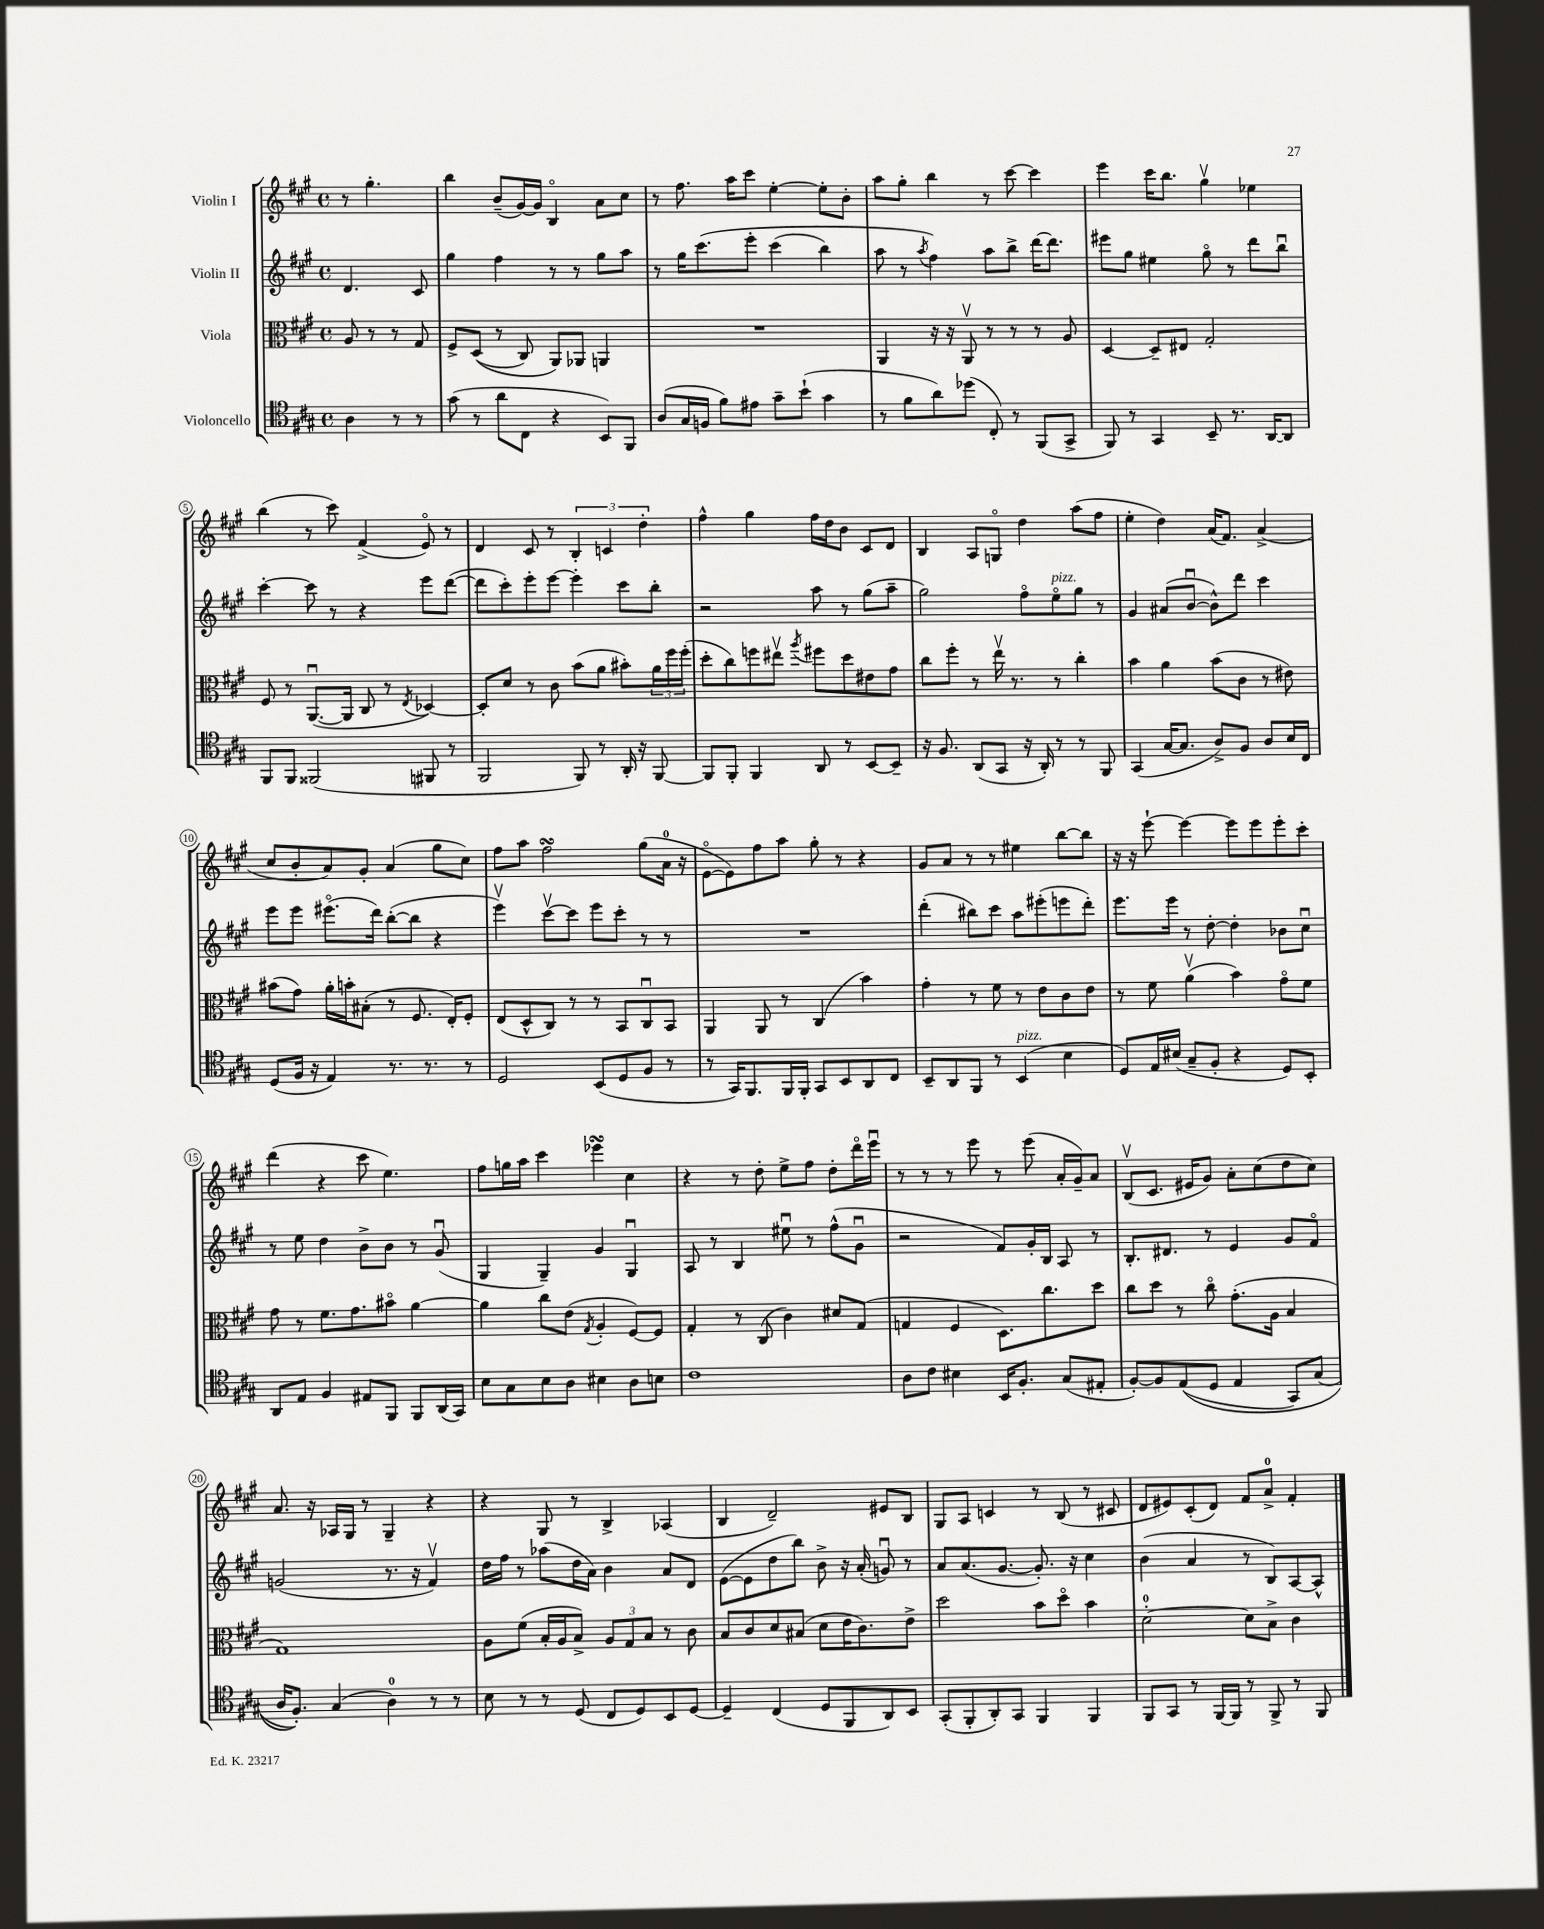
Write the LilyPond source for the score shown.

<<
\new StaffGroup <<
\new Staff = "s0" \with { instrumentName = "Violin I" } {
    \clef treble \key a \major \defaultTimeSignature \time 4/4 \partial 2
    r8 gis''4.-. |
    b''4 b'8--( gis'16~) gis'16 b4\flageolet a'8 cis''8 |
    r8 fis''8. a''16 cis'''8 e''4~-. e''8-. b'8-. |
    a''8 gis''8-. b''4 r8 cis'''8~ cis'''4 |
    e'''4 cis'''16 b''8. gis''4\upbow ees''4 |
    b''4( r8 cis'''8) fis'4->( e'8\flageolet) r8 |
    d'4 cis'8 r8 \tuplet 3/2 { b4-. c'4 d''4-. } |
    fis''4-^ gis''4 fis''16 d''16 b'8 cis'8 d'8 |
    b4 a8 g8\flageolet d''4 a''8( fis''8 |
    e''4-. d''4) a'16( fis'8.) a'4->( |
    cis''8 b'8-. a'8) gis'8-. a'4( gis''8 cis''8) |
    fis''8 a''8 fis''2\turn gis''8( a'16-0 r16 |
    e'8~\flageolet e'8) fis''8 a''8 gis''8-. r8 r4 |
    gis'8 a'8 r8 r8 eis''4 b''8~ b''8 |
    r16 r16 e'''8~-! e'''4~ e'''8 e'''8 e'''8-. cis'''8-. |
    d'''4( r4 cis'''8 e''4.) |
    fis''8 g''16 a''16 cis'''4 ees'''4\turn cis''4 |
    r4 r8 d''8-. e''8-> fis''8 d''8-. d'''16\flageolet e'''16\downbow |
    r8 r8 r8 e'''8 r8 e'''8( a'16-. gis'16--) a'8 |
    b8\upbow( cis'8. eis'16 gis'8) a'8-. cis''8( d''8 cis''8) |
    a'8. r16 aes16 gis16 r8 gis4-- r4 |
    r4 gis8 r8 b4-> aes4( |
    b4 d'2--) eis'8 b8 |
    gis8 a8 c'4 r8 b8( r8 cis'8 |
    d'8 eis'8) cis'8-.( d'8) fis'8 a'8-0-> fis'4-. \bar "|." |
}
\new Staff = "s1" \with { instrumentName = "Violin II" } {
    \clef treble \key a \major \defaultTimeSignature \time 4/4 \partial 2
    d'4. cis'8 |
    gis''4 fis''4 r8 r8 gis''8 a''8 |
    r8 gis''16 cis'''8.\( e'''8-. cis'''4( b''4) |
    a''8 r8 \acciaccatura { a''8 } fis''4\) a''8 b''8-> d'''16~ d'''8. |
    eis'''8 gis''8 eis''4 gis''8\flageolet r8 d'''8 b''8\downbow |
    cis'''4~-. cis'''8 r8 r4 e'''8 d'''8~( |
    d'''8 cis'''8-.) e'''8-. e'''8~ e'''4-. cis'''8 b''8-. |
    r2 a''8 r8 gis''8( a''8-- |
    gis''2) fis''8\flageolet e''8\flageolet^\markup { \italic "pizz." } gis''8 r8 |
    gis'4 ais'8( b'8~\downbow b'8-^) d'''8 cis'''4 |
    e'''8 e'''8 eis'''8.\flageolet( d'''16) b''8~-.( b''8 r4 |
    e'''4\upbow) cis'''8~\upbow cis'''8 e'''8 cis'''8-. r8 r8 |
    R1 |
    d'''4-.( bis''8) cis'''8 a''8 eis'''8-.( e'''8 d'''8-.) |
    e'''8. e'''16 r8 d''8~-. d''4-. bes'8 cis''8\downbow |
    r8 e''8 d''4 b'8-> b'8 r8 gis'8\downbow( |
    gis4 gis4--) gis'4 gis4\downbow |
    a8 r8 b4 eis''8\downbow r8 fis''8-^( gis'8\downbow |
    r2 fis'8) gis'16-. b16 a8 r8 |
    b8.-. dis'8. r8 e'4 gis'8 fis'8\flageolet |
    g'2( r8. r16 fis'4\upbow) |
    d''16 fis''16 r8 aes''8( d''16 a'16) b'4 a'8 d'8 |
    e'8~( e'8 d''8 b''8) b'8-> r16 a'16-.( g'8\downbow) r8 |
    a'8 a'8.( gis'8.~ gis'8.-.) r16 cis''4 |
    b'4( a'4 r8 b8) a8~ a8-^ \bar "|." |
}
\new Staff = "s2" \with { instrumentName = "Viola" } {
    \clef alto \key a \major \defaultTimeSignature \time 4/4 \partial 2
    a8 r8 r8 gis8 |
    fis8-> d8(\( r8 cis8) a,8\) aes,8 a,4 |
    R1 |
    a,4 r16 r16 a,8\upbow r8 r8 r8 a8 |
    d4~ d8-- eis8 gis2-. |
    fis8 r8 a,8.~\downbow( a,16 cis8 r8 \acciaccatura { e8 } des4~) |
    des8-. d'8 r8 cis'8 b'8( a'8 bis'8-.) \tuplet 3/2 { a'16 fis''16 fis''16-.( } |
    d''8-. cis''8) f''8 eis''8\upbow \acciaccatura { a''8 } fis''8 d''8 eis'8 gis'8 |
    cis''8 fis''8-. r8 e''16\upbow r8. r8 cis''4-. |
    b'4 a'4 b'8( cis'8 r8 eis'8) |
    bis'8( gis'8) a'16-. b'16-. bis8-.( r8 fis8. e16-.) fis8-. |
    e8( d8-^ cis8) r8 r8 b,8 cis8\downbow b,8 |
    a,4 a,8 r8 cis4( b'4) |
    gis'4-. r8 fis'8 r8 e'8 cis'8 e'8 |
    r8 fis'8 a'4\upbow( b'4) gis'8\flageolet fis'8 |
    gis'8 r8 fis'8. gis'8. bis'8\flageolet a'4~ |
    a'4 cis''8 e'8( \acciaccatura { gis8 } a4-. fis8~) fis8 |
    gis4-. r8 cis8( cis'4) dis'8 gis8( |
    g4 fis4 d8.) cis''8. d''8 |
    cis''8 d''8 r8 cis''8\flageolet gis'8.-.( a16 b4 |
    gis1) |
    a8 fis'8( b16-. a16 b8->) \tuplet 3/2 { a8 gis8 b8 } r8 cis'8 |
    b8 cis'8 d'8 bis8( d'8 e'16 cis'8.) e'8-> |
    d''2 b'8 d''8\flageolet b'4 |
    d'2-0~-. d'8 b8-> cis'4 \bar "|." |
}
\new Staff = "s3" \with { instrumentName = "Violoncello" } {
    \clef tenor \key a \major \defaultTimeSignature \time 4/4 \partial 2
    a4 r8 r8 |
    gis'8( r8 a'8 cis8 r4 b,8) fis,8 |
    a8( gis16 f16 fis'8) eis'8 gis'8-- b'8-!( gis'4 |
    r8 fis'8 a'8) des''8( cis8-.) r8 fis,8( gis,8-> |
    fis,8) r8 gis,4 b,8-- r8. a,16~ a,8 |
    fis,8 fis,8 fisis,2( fis,8 r8 |
    fis,2 fis,8) r8 a,16-. r16 fis,8~ |
    fis,8 fis,8-. fis,4 a,8 r8 b,8~ b,8-- |
    r16 fis8. a,8( gis,8 r16 a,16-.) r8 r8 fis,8 |
    gis,4( gis16~ gis8. a8->) fis8 a8 b16 cis16 |
    d8( fis16 r16 e4) r8. r8. r8 |
    d2 b,8( d8 fis8 r8 |
    r8 gis,16) fis,8. fis,16 fis,16-. gis,8 b,8 a,8 cis8 |
    b,8-- a,8 fis,8 r8 b,4^\markup { \italic "pizz." }( b4 |
    d8) e16 bis16( gis8-- fis8-. r4 d8) b,8-. |
    a,8 e8 fis4 eis8 fis,8 fis,8 a,16( gis,16) |
    b8 gis8 b8 a8 bis4 a8 b8 |
    cis'1 |
    a8 cis'8 bis4 b,16 fis8.-. gis8( eis8-. |
    fis8~-.) fis8 e8(\( d8 e4 gis,8) gis8( |
    a16 fis8.-.)\) gis4( a4-0) r8 r8 |
    b8 r8 r8 d8( cis8 d8) b,8 d8~ |
    d4-- cis4( d8 fis,8 a,8) b,8 |
    gis,8-.( fis,8-. a,8-.) gis,8 fis,4 fis,4 |
    fis,8 gis,8 r8 fis,16~ fis,16 r8 fis,8-> r8 fis,8 \bar "|." |
}
>>
>>
\layout { \context { \Score \override BarNumber.stencil = #(make-stencil-circler 0.1 0.3 ly:text-interface::print) } }
